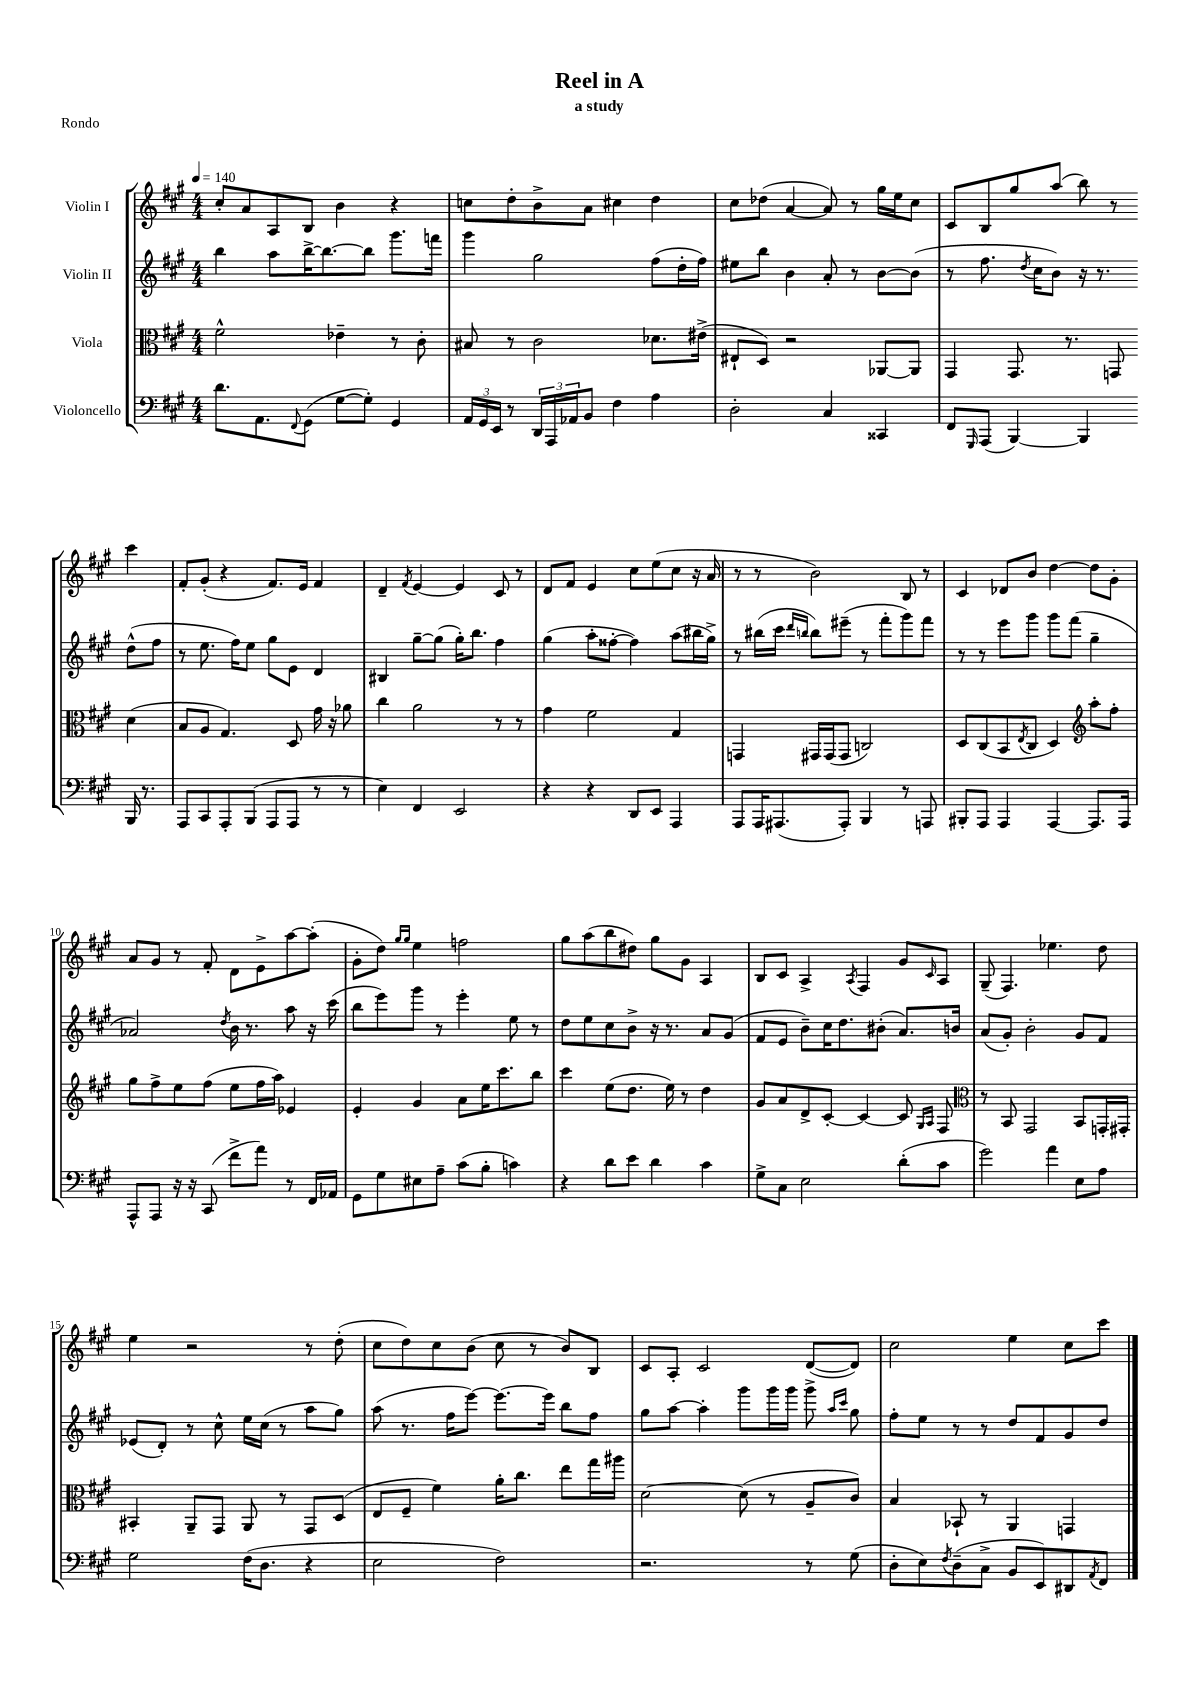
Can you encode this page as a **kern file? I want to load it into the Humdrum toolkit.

**kern	**kern	**kern	**kern
*staff4	*staff3	*staff2	*staff1
*clefF4	*clefC3	*clefG2	*clefG2
*k[f#c#g#]	*k[f#c#g#]	*k[f#c#g#]	*k[f#c#g#]
*M4/4	*M4/4	*M4/4	*M4/4
*MM140	*MM140	*MM140	*MM140
8.d	2f#^^	4bb	8cc#'
.	.	.	8a
8.AA	.	.	.
.	.	8aa	8A
8qqFF#	.	.	.
(8GG#	.	[16bb^	8B
.	.	8.bb_	.
[8G#	4e-~	.	4b
8G#'])	.	8bb]	.
4GG#	8r	8.ggg#	4r
.	8c#'	.	.
.	.	16fff	.
=	=	=	=
24AA	8B#	4ggg#	8cc
24GG#	.	.	.
24EE	.	.	.
8r	8r	.	8dd'
24DD	2c#	2gg#	8b^
24AAA	.	.	.
24AA-	.	.	.
8BB	.	.	8a
4F#	.	.	4cc#
4A	8.d-	(8ff#	4dd
.	.	16dd'	.
.	(16e#^	16ff#)	.
=	=	=	=
2D'	8E#`	8ee#	8cc#
.	8D)	8bb	(8dd-
.	2r	4b	[4a
4C#	.	8a'	8a])
.	.	8r	8r
4CC##	[8AA-	[8b	16gg#
.	.	.	16ee
.	8AA-]	(8b]	8cc#
=	=	=	=
8FF#	4GG#	8r	8c#
16qqGGG#	.	.	.
(8AAA	.	8.ff#	8B
[4BBB)	8.GG#	.	8gg#
.	.	8qdd	.
.	.	16cc#	.
.	.	8b)	(8aa
.	8.r	.	.
4BBB]	.	16r	8bb)
.	.	8.r	.
.	8GG	.	8r
16BBB	(4d	(8dd^^	4ccc#
8.r	.	.	.
.	.	8ff#	.
=	=	=	=
8AAA	8B	8r	8f#'
8CC#	8A	8.ee	(8g#'
8AAA'	4.G#)	.	4r
.	.	16ff#)	.
(8BBB	.	8ee	.
8AAA	.	8gg#	8.f#)
8AAA	8D	8e	.
.	.	.	16e
8r	16g#	4d	4f#
.	16r	.	.
8r	8a-	.	.
=	=	=	=
4E)	4cc#	4B#	4d~
.	.	.	8qf#
4FF#	2a	[8gg#~	[4e
.	.	(8gg#]	.
2EE	.	16gg#')	4e]
.	.	8.bb	.
.	8r	4ff#	8c#
.	8r	.	8r
=	=	=	=
4r	4g#	(4gg#	8d
.	.	.	8f#
4r	2f#	8aa'	4e
.	.	[8ff##'	.
8DD	.	4ff##])	8cc#
8EE	.	.	(8ee
4AAA	4G#	(8aa	8cc#
.	.	16bb#	16r
.	.	16gg#^)	16a
=	=	=	=
8AAA	4GG	8r	8r
16AAA	.	(16bb#	8r
(8.AAA#	.	16ccc#	.
.	.	16qqddd	.
.	.	16qqbb	.
.	16GG#	8bb)	2b)
.	(16GG#	.	.
8AAA#')	8GG#	(8eee#~	.
4BBB	2C)	8r	.
.	.	8fff#'	.
8r	.	8ggg#)	8B
8AAA	.	8fff#	8r
=	=	=	=
8BBB#'	8D	8r	4c#
8AAA	(8C#	8r	.
4AAA	8BB	8eee	8d-
.	8qE	.	.
.	8C#	8ggg#	8b
[4AAA	4D)	8ggg#	[4dd
.	.	(8fff#	.
*	*clefG2	*	*
8.AAA]	8aa'	4gg#~	8dd]
.	8ff#'	.	8g#'
16AAA	.	.	.
=	=	=	=
8AAA^^	8gg#	2a-)	8a
8AAA	8ff#^	.	8g#
16r	8ee	.	8r
16r	.	.	.
(8CC#	(8ff#	.	8f#'
.	.	8qdd	.
8f#^	8ee	16b	8d
.	.	8.r	.
8a)	16ff#	.	8e^
.	16aa)	.	.
8r	4e-	8aa	[8aa
16FF#	.	16r	(8aa']
16AA-	.	(16ccc#	.
=	=	=	=
8GG#	4e'	8bb	8g#'
8G#	.	8eee)	8dd)
.	.	.	16qqgg#
.	.	.	16qqgg#
8E#	4g#	8ggg#	4ee
8A~	.	8r	.
(8c#	8a	4eee'	2ff
8B'	16ee	.	.
.	8.ccc#	.	.
4c)	.	8ee	.
.	8bb	8r	.
=	=	=	=
4r	4ccc#	8dd	8gg#
.	.	8ee	(8aa
8d	(8ee	8cc#	8bb
8e	8.dd	8b^	8dd#)
4d	.	16r	8gg#
.	16ee)	8.r	.
.	8r	.	8g#
4c#	4dd	8a	4A
.	.	(8g#	.
=	=	=	=
8G#^	8g#	8f#	8B
8C#	8a	8e	8c#
2E	8d^	8b~)	4A^
.	[8c#'	16cc#	.
.	.	8.dd	.
.	.	.	8qA
.	4c#_	.	4F#
.	.	(8b#'	.
(8d'	8c#]	8.a)	8g#
.	16qqG#	.	.
.	16qqA	.	16qqc#
8c#	8F#	.	8A
.	.	16b	.
=	=	=	=
*	*clefC3	*	*
2g#)	8r	(8a	(8G#~
.	8BB	8g#')	4.F#)
.	2GG#	2b'	.
4a	.	.	4.ee-
8E	8BB	8g#	.
8A	16GG'	8f#	8dd
.	16GG#'	.	.
=	=	=	=
2G#	4BB#'	(8e-	4ee
.	.	8d')	.
.	8AA~	8r	2r
.	8GG#	8cc#^^	.
(16F#	8AA	16ee	.
8.D	.	(16cc#	.
.	8r	8r	.
4r	8GG#	8aa	8r
.	(8D	8gg#)	(8dd'
=	=	=	=
2E	8E	(8aa	8cc#
.	8F#~	8.r	8dd)
.	4f#)	.	8cc#
.	.	16ff#	.
.	.	[8eee)	(8b
2F#)	16a'	8.eee_	8cc#
.	8.cc#	.	.
.	.	.	8r
.	.	16eee]	.
.	8ee	8bb	8b)
.	16gg#	8ff#	8B
.	16aa#	.	.
=	=	=	=
2.r	[2d	8gg#	8c#
.	.	[8aa	8A'
.	.	4aa']	2c#
.	(8d]	8ggg#	.
.	8r	16ggg#	.
.	.	16ggg#	.
8r	8A~	8ggg#^	([8d
.	.	16qqaa	.
.	.	16qqccc#	.
(8G#	8c#)	8gg#	8d])
=	=	=	=
8D'	4B	8ff#'	2cc#
8E)	.	8ee	.
8qF#	.	.	.
(8D~	8BB-`	8r	.
8C#^	8r	8r	.
8BB	4AA	8dd	4ee
8EE)	.	8f#	.
8DD#	4GG	8g#	8cc#
8qAA	.	.	.
8FF#	.	8dd	8ccc#
==	==	==	==
*-	*-	*-	*-
